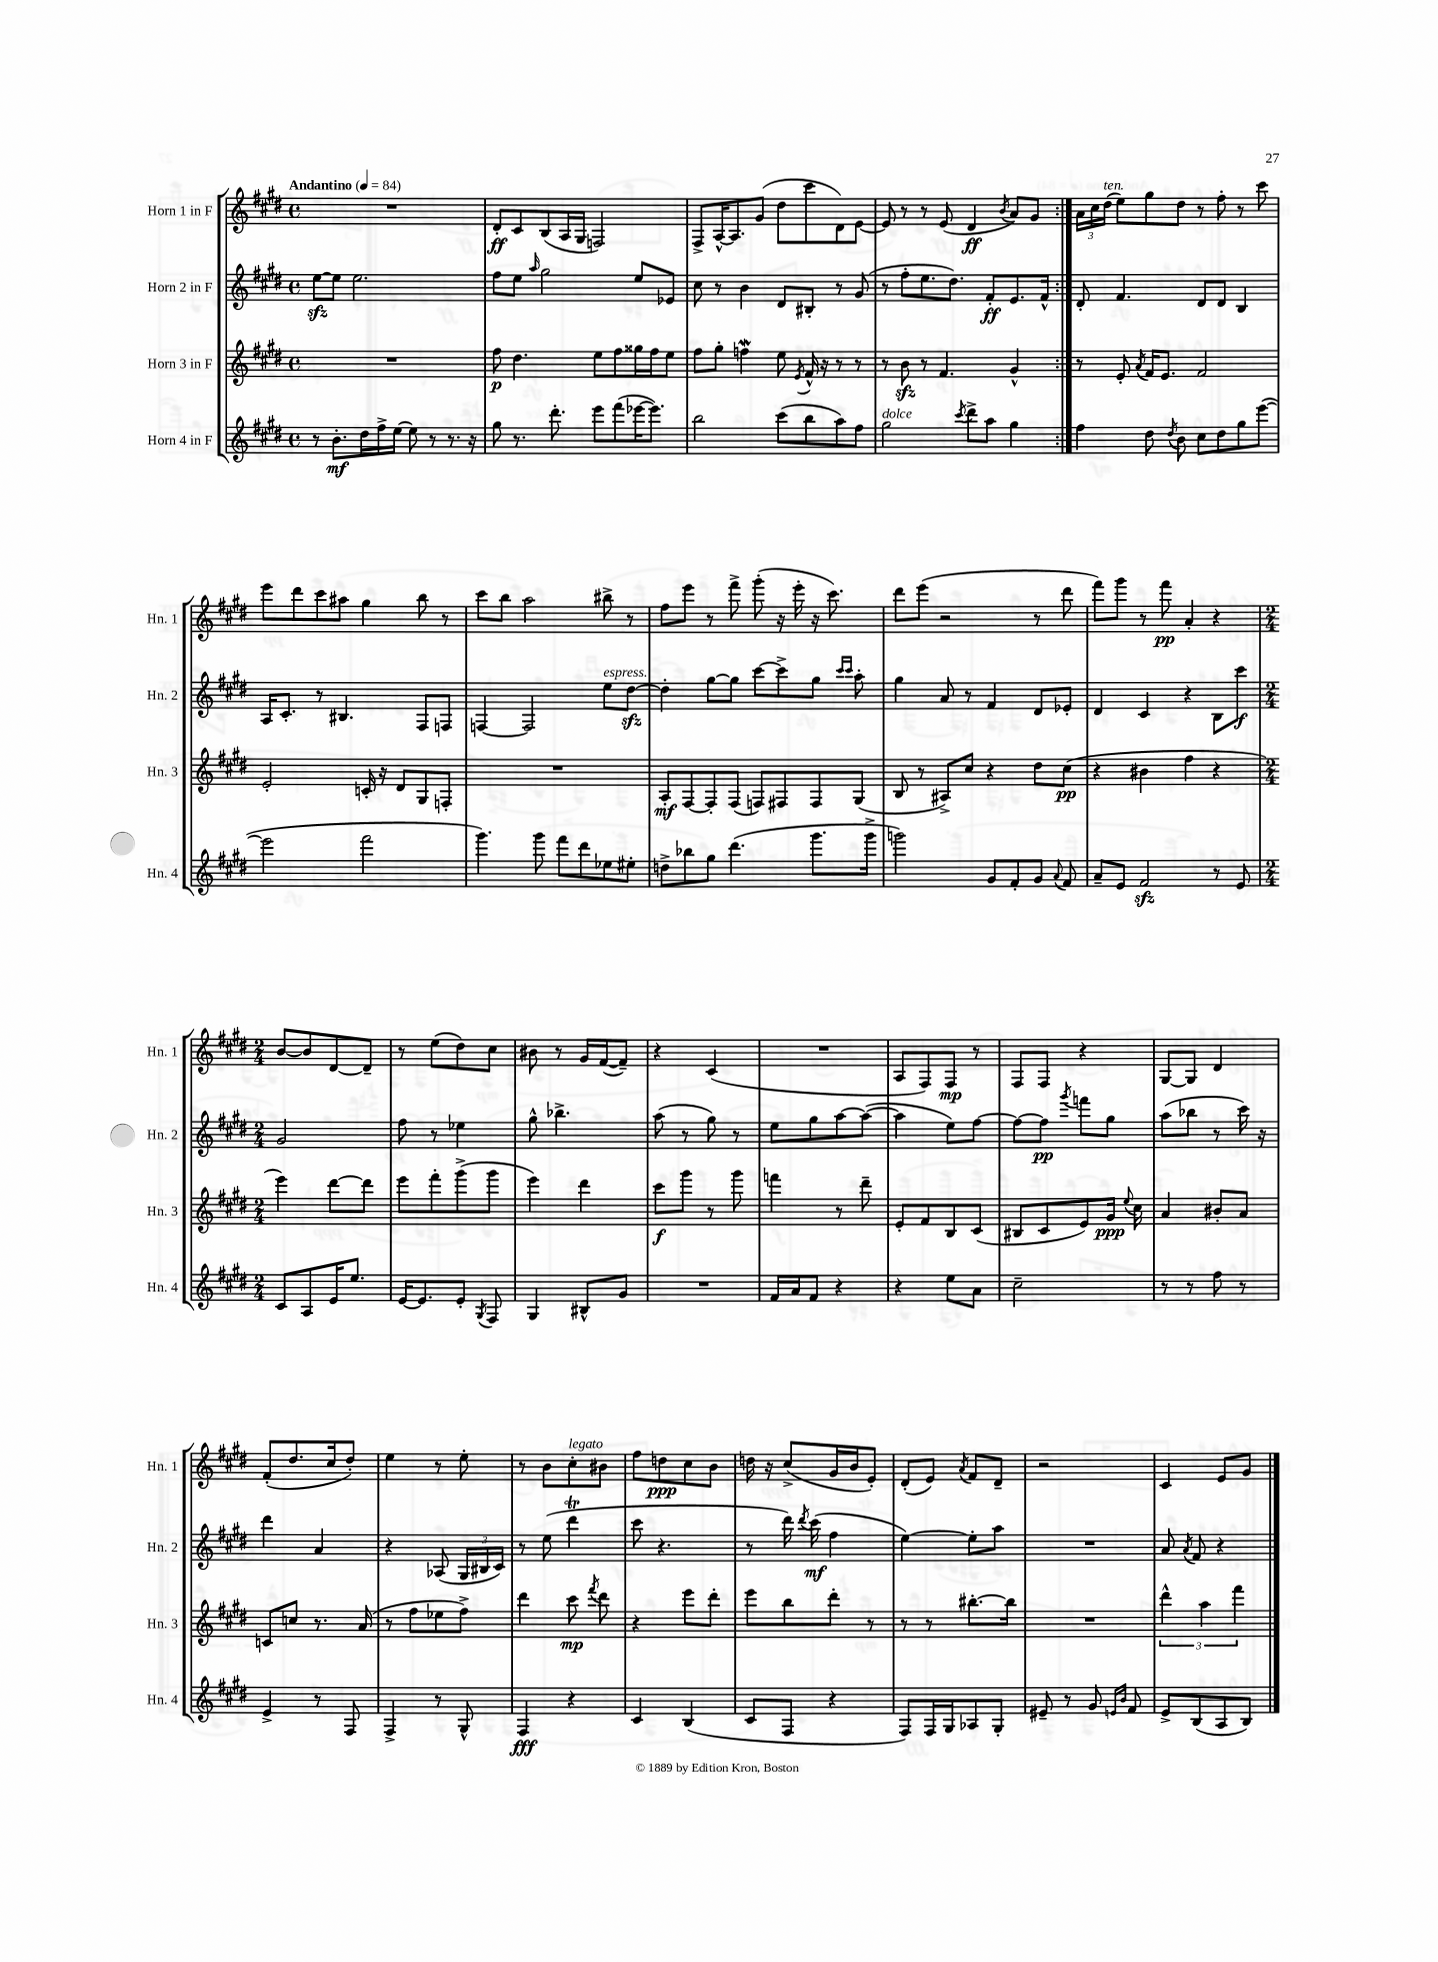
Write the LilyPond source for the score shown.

<<
\new StaffGroup <<
\new Staff = "s0" \with { instrumentName = "Horn 1 in F" shortInstrumentName = "Hn. 1" } {
    \clef treble \key e \major \defaultTimeSignature \time 4/4 \tempo "Andantino" 4 = 84
    \autoBeamOff \repeat volta 2 { R1 |
    dis'8[-.\ff cis'8 b8( a16 gis16] f2) |
    fis8[-> a16~-^ a8. gis'8]( dis''8[ cis'''8 dis'8) e'8]~ |
    e'8 r8 r8 e'8( dis'4\ff \acciaccatura { b'8 } a'8[) gis'8] | }
    \tuplet 3/2 { a'16[ cis''16 dis''16]^\markup { \italic "ten." }( } e''8[) gis''8 dis''8] r8 fis''8-. r8 cis'''8 |
    e'''8[ dis'''8 cis'''8 ais''8] gis''4 b''8 r8 |
    cis'''8[ b''8] a''2 bis''8-> r8 |
    fis''8[ e'''8] r8 fis'''8-> gis'''8-.( r16 e'''16-. r16 cis'''8.) |
    dis'''8[ e'''8]( r2 r8 dis'''8 |
    fis'''8[) gis'''8] r8 fis'''8\pp a'4-. r4 |
    \numericTimeSignature \time 2/4 b'8[~ b'8 dis'8~ dis'8]-- |
    r8 e''8[( dis''8) cis''8] |
    bis'8 r8 gis'16[ fis'16~( fis'8]--) |
    r4 cis'4( |
    R2 |
    a8[ fis8) fis8]\mp r8 |
    fis8[ fis8] r4 |
    gis8[~ gis8] dis'4 |
    fis'8[-.( dis''8. cis''16 dis''8]-.) |
    e''4 r8 e''8-. |
    r8 b'8[ cis''8-.^\markup { \italic "legato" } bis'8] |
    fis''8[ d''8\ppp cis''8 b'8] |
    d''16 r16 cis''8[->( gis'16 b'16 e'8]-.) |
    dis'8[-.( e'8]) \acciaccatura { a'8 } fis'8[ dis'8]-- |
    r2 |
    cis'4 e'8[ gis'8] \bar "|." |
}
\new Staff = "s1" \with { instrumentName = "Horn 2 in F" shortInstrumentName = "Hn. 2" } {
    \clef treble \key e \major \defaultTimeSignature \time 4/4
    \autoBeamOff \repeat volta 2 { e''8[~\sfz e''8] e''2. |
    fis''8[ e''8] \grace { a''16 } gis''2 e''8[ ees'8] |
    cis''8 r8 b'4 dis'8[ bis8]-. r8 gis'8( |
    r8 fis''8[-. e''8. dis''8.]) fis'8[-.\ff e'8. fis'16]-^ | }
    dis'8-. fis'4. dis'8[ dis'8] b4 |
    a16[ cis'8.]-. r8 bis4. fis8[ f8] |
    f4~ f2 e''8[^\markup { \italic "espress." } dis''8]~\sfz |
    dis''4-. gis''8[~ gis''8] cis'''8[~ cis'''8-> gis''8] \grace { cis'''16[ cis'''16] } a''8-. |
    gis''4 a'8 r8 fis'4 dis'8[ ees'8]-. |
    dis'4 cis'4 r4 b8[ cis'''8]\f |
    \numericTimeSignature \time 2/4 gis'2 |
    fis''8 r8 ees''4 |
    gis''8-^ bes''4.-> |
    a''8( r8 gis''8) r8 |
    e''8[ gis''8 a''8~ a''8]~( |
    a''4 e''8[) fis''8]~ |
    fis''8[~ fis''8]\pp \acciaccatura { gis'''8 } f'''8[ gis''8] |
    a''8[( bes''8] r8 cis'''16) r16 |
    dis'''4 a'4 |
    r4 aes8( \tuplet 3/2 { gis16[ bis16 cis'16]) } |
    r8 e''8( dis'''4\trill |
    cis'''8 r4. |
    r8 dis'''16) \acciaccatura { dis'''8 } cis'''16\mf( fis''4 |
    e''4~) e''8[-. a''8] |
    R2 |
    a'8 \acciaccatura { a'8 } fis'8 r4 \bar "|." |
}
\new Staff = "s2" \with { instrumentName = "Horn 3 in F" shortInstrumentName = "Hn. 3" } {
    \clef treble \key e \major \defaultTimeSignature \time 4/4
    \autoBeamOff \repeat volta 2 { R1 |
    fis''8\p dis''4. e''8[ fis''8 gisis''16 fis''16 e''8] |
    fis''8[ gis''8]-. f''4\mordent e''8 \acciaccatura { e'8 } fis'16-^ r16 r8 r8 |
    r8 b'8\sfz r8 fis'4. gis'4-^ | }
    r8 e'8-. \acciaccatura { a'8 } fis'16[ e'8.] fis'2 |
    e'2-. c'16-. r16 dis'8[ gis8 f8]-. |
    R1 |
    a8[-.\mf fis8~ fis8-. fis8]( f8[) fis8 fis8 gis8]( |
    b8 r8 ais8[->) cis''8] r4 dis''8[ cis''8]\pp( |
    r4 bis'4 fis''4 r4 |
    \numericTimeSignature \time 2/4 e'''4) dis'''8[~ dis'''8] |
    e'''8[ fis'''8-. gis'''8->( gis'''8] |
    e'''4) dis'''4 |
    cis'''8[\f gis'''8] r8 gis'''8 |
    f'''4 r8 dis'''8-- |
    e'8[-. fis'8 b8 cis'8]( |
    bis8[ cis'8 e'8) gis'16]\ppp \appoggiatura { e''8 } cis''16 |
    a'4 bis'8[-. a'8] |
    c'8[ c''8] r8. a'16( |
    r8 fis''8[ ees''8 fis''8]->) |
    dis'''4 cis'''8\mp \acciaccatura { fis'''8 } dis'''8 |
    r4 e'''8[ dis'''8]-. |
    e'''8[ b''8 dis'''8]-. r8 |
    r8 r8 bis''8.[~-. bis''16] |
    R2 |
    \tuplet 3/2 { dis'''4-^ a''4 fis'''4 } \bar "|." |
}
\new Staff = "s3" \with { instrumentName = "Horn 4 in F" shortInstrumentName = "Hn. 4" } {
    \clef treble \key e \major \defaultTimeSignature \time 4/4
    \autoBeamOff \repeat volta 2 { r8 b'8.[-.\mf dis''16 fis''16-> e''16]~ e''8 r8 r8. r16 |
    gis''8 r8. dis'''8.-. e'''8[ fis'''8( ees'''16~ ees'''8.]) |
    b''2 cis'''8[( b''8 a''8) fis''8] |
    gis''2^\markup { \italic "dolce" } \acciaccatura { cis'''8 } dis'''8[-> a''8] gis''4 | }
    fis''4 dis''8 \acciaccatura { dis''8 } b'8 cis''8[ dis''8 gis''8 e'''8]~( |
    e'''2 fis'''2 |
    gis'''4.) gis'''8 fis'''8[ dis'''8 ees''8 eis''8]-. |
    d''8[-> bes''8 gis''8] dis'''4.( gis'''8.[ gis'''16]-> |
    g'''2) gis'8[ fis'8-. gis'8] \appoggiatura { a'8 } fis'8 |
    a'8[-- e'8] fis'2\sfz r8 e'8 |
    \numericTimeSignature \time 2/4 cis'8[ a8 e'16 e''8.] |
    e'16[~ e'8. e'8]-. \acciaccatura { gis8 } fis8 |
    gis4 bis8[-^ gis'8] |
    R2 |
    fis'16[ a'16 fis'8] r4 |
    r4 e''8[ a'8] |
    cis''2-- |
    r8 r8 fis''8 r8 |
    e'4-> r8 fis8 |
    fis4-> r8 gis8-^ |
    fis4\fff r4 |
    cis'4 b4( |
    cis'8[ fis8] r4 |
    fis8[) fis16 gis16 aes8 gis8]-. |
    eis'8-- r8 gis'8 \grace { e'16[ b'16] } fis'8 |
    e'8[-> b8( a8 b8]) \bar "|." |
}
>>
>>
\layout { \context { \Score \remove "Bar_number_engraver" } }
